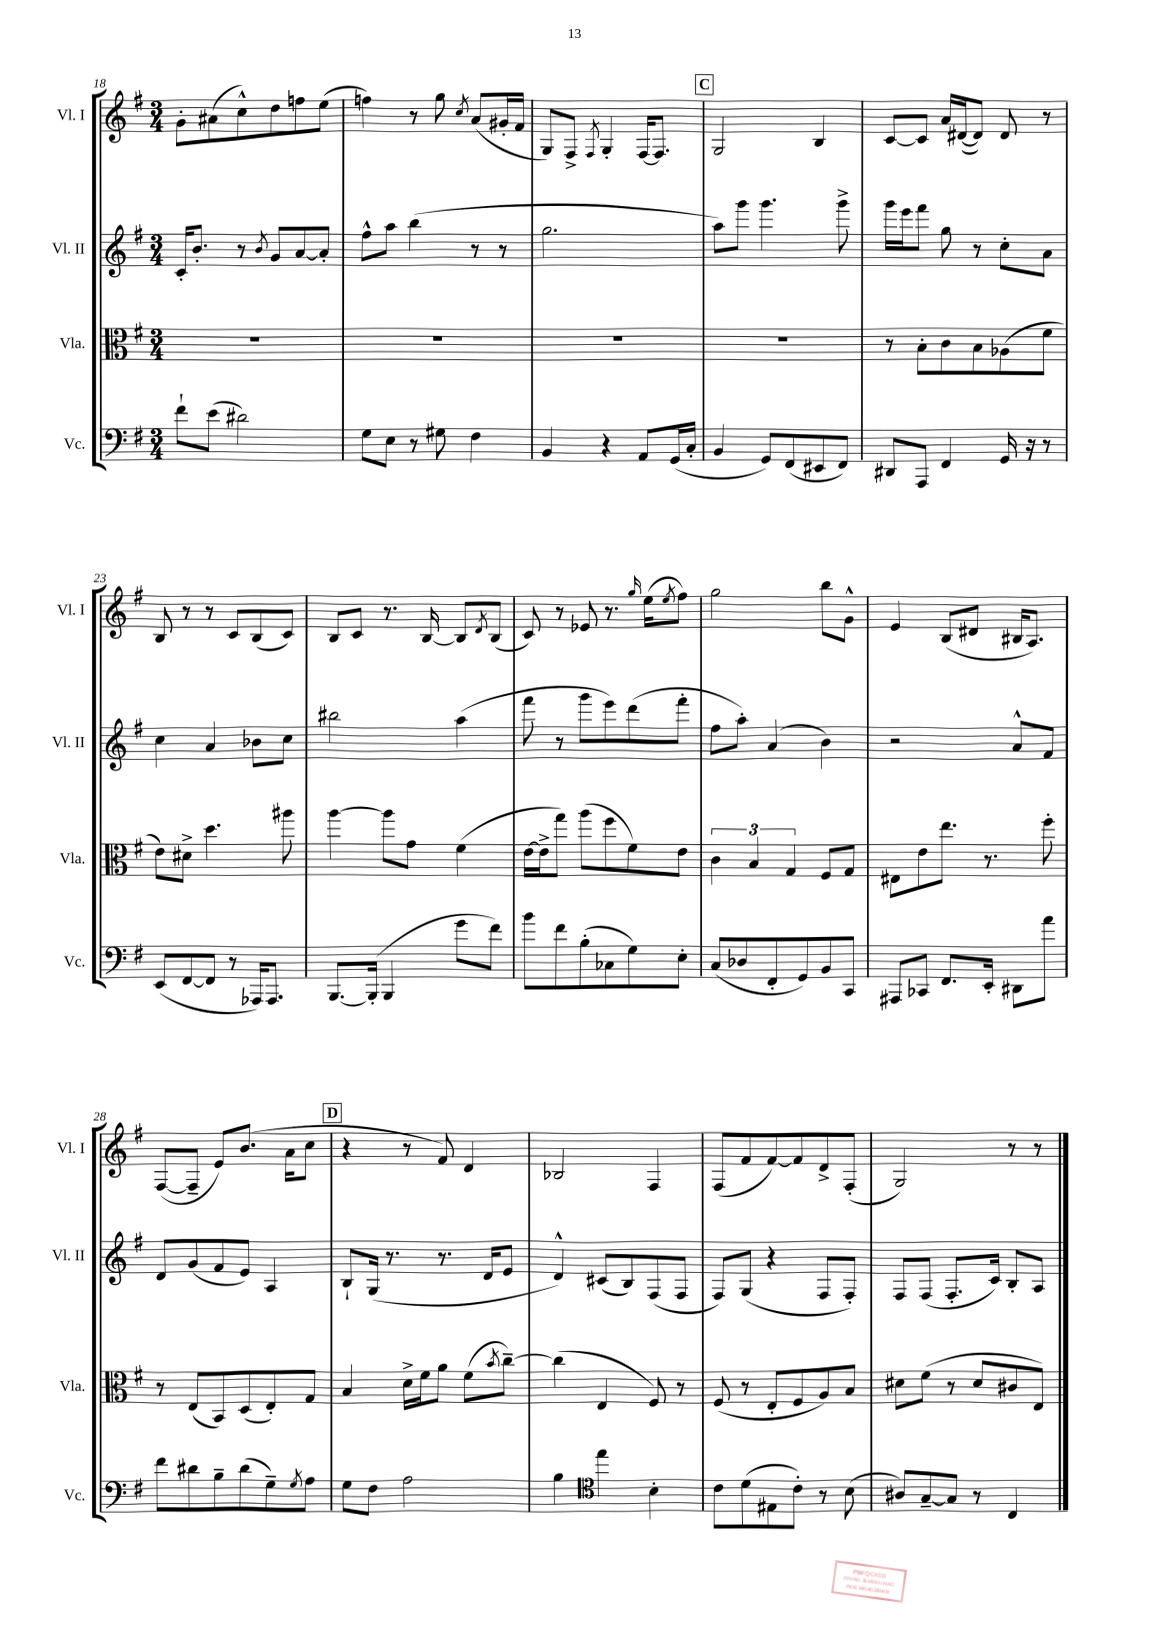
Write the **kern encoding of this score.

**kern	**kern	**kern	**kern
*staff4	*staff3	*staff2	*staff1
*clefF4	*clefC3	*clefG2	*clefG2
*k[f#]	*k[f#]	*k[f#]	*k[f#]
*M3/4	*M3/4	*M3/4	*M3/4
8f#`\L	2.r	16c'/LK	8g'\L
.	.	8.b'/J	.
(8e\J	.	.	(8a#\
2d#\)	.	8r	8cc^^\)
.	.	8qb/	.
.	.	8g/L	8dd\
.	.	[8a/	8ff\
.	.	8a'/]J	(8ee\J
=	=	=	=
8G\L	2.r	8ff#^^\L	4ff\)
8E\J	.	8aa\J	.
8r	.	(4bb\	8r
8G#\	.	.	8gg\
.	.	.	8qcc/
4F#\	.	8r	(8a/L
.	.	8r	16g#'/L
.	.	.	16f#/JJ
=	=	=	=
4BB/	2.r	2.gg\	8G/L)
.	.	.	8F#^/J
.	.	.	8qF#/
4r	.	.	4G'/
8AA/L	.	.	[16F#/LK
.	.	.	8.F#/]J
(16GG/L	.	.	.
16C'/JJ	.	.	.
=	=	=	=
4BB/	2.r	8aa\L)	2G/
.	.	8ggg\J	.
8GG/L)	.	4.ggg\	.
(8FF#/	.	.	.
8EE#/	.	.	4B/
8FF#/J)	.	8ggg^\	.
=	=	=	=
8DD#/L	8r	16ggg\LL	[8c/L
.	.	16eee\J	.
8AAA/J	8B'\L	8fff#\J	8c/]J
4FF#/	8c\	8gg\	16a/LL
.	.	.	([16d#/J
.	8B\	8r	8d#/]J)
16GG/	(8A-\	8cc'\L	8d#/
16r	.	.	.
8r	8f#\J	8a\J	8r
=	=	=	=
(8EE/L	8e\L)	4cc\	8B/
[8FF#/	8d#^\J	.	8r
8FF#/]J	4.dd\	4a/	8r
8r	.	.	8c/L
16AAA-/LK)	.	8b-\L	(8B/
8.AAA-/J	.	.	.
.	8aa#\	8cc\J	8c/J)
=	=	=	=
[8.BBB/L	[4aa\	2bb#\	8B/L
.	.	.	8c/J
(16BBB'/]Jk	.	.	.
4BBB/	8aa\]L	.	8.r
.	8g\J	.	.
.	.	.	[16B/
8g\L	(4f#\	(4aa\	8B/]L
.	.	.	8qd/
8f#\J)	.	.	(8B/J
=	=	=	=
8b\L	[16e\LL	8fff#\	8c/)
.	16e^\]J	.	.
8f#\	8gg\J)	8r	8r
(8B'\	(8aa\L	8ggg\L	8e-/
8C-\	8ff#\	8eee\)	8.r
8G\)	8f#\)	(8ddd\	.
.	.	.	16qqgg/
.	.	.	(16ee\LK
.	.	.	8qee/
8E'\J	8e\J	8fff#'\J	8ff#\J)
=	=	=	=
(8C/L	6c\	8ff#\L	2gg\
8D-/	.	8aa'\J)	.
.	6B/	.	.
8FF#'/	.	(4a/	.
.	6G/	.	.
8GG/)	.	.	.
8BB/	8F#/L	4b\)	8bb\L
8CC/J	8G/J	.	8g^^\J
=	=	=	=
8AAA#/L	8E#\L	2r	4e/
8CC-/J	8e\	.	.
8.FF#/L	8.ee\J	.	(8B/L
.	.	.	8d#/J
16EE'/Jk	8.r	.	.
8DD#\L	.	8a^^/L	16B#/LK
.	.	.	8.A/J)
8a\J	8ff#'\	8f#/J	.
=	=	=	=
8f#\L	8r	8d/L	([8F#/L
8d#\	(8E/L	(8g/	8F#~/]J
8B~\	8BB/)	8f#/	8e/L)
(8d#\	(8D/	8e/J)	(8.b/J
8G~\)	8E'/)	4A/	.
.	.	.	16a\LK
8qG/	.	.	.
8A\J	8G/J	.	8cc\J
=	=	=	=
8G\L	4B/	8B`/L	4r
8F#\J	.	(16G/Jk	.
.	.	8.r	.
2A\	16d^\LL	.	8r
.	16f#\J	.	.
.	8a\J	8.r	8f#/)
.	(8f#\L	.	4d/
.	.	16d/LK	.
.	8qb/	.	.
.	[8cc~\J)	8e/J	.
=	=	=	=
4B\	(4cc\]	4d^^/)	2B-/
*clefC4	*	*	*
4ee\	4E/	(8c#/L	.
.	.	8B/)	.
4B'\	8F#/)	(8F#/	4F#/
.	8r	8F#/J	.
=	=	=	=
8c\L	(8F#/	8F#/L)	(8F#/L
(8d\	8r	(8G/J	8f#/
8E#\	8E'/L	4r	[8f#/)
8c'\J)	8F#/	.	8f#/]
8r	8A/)	8F#/L	8d^/
(8B\	8B/J	8F#'/J)	(8F#'/J
=	=	=	=
8A#/L)	8d#\L	8F#/L	2G/)
[8G~/	(8f#\J	(8F#/J	.
8G/]J	8r	8.F#'/L	.
8r	8d#/L	.	.
.	.	16c/Jk)	.
4C/	8c#/	8B'/L	8r
.	8E/J)	8A/J	8r
==	==	==	==
*-	*-	*-	*-
